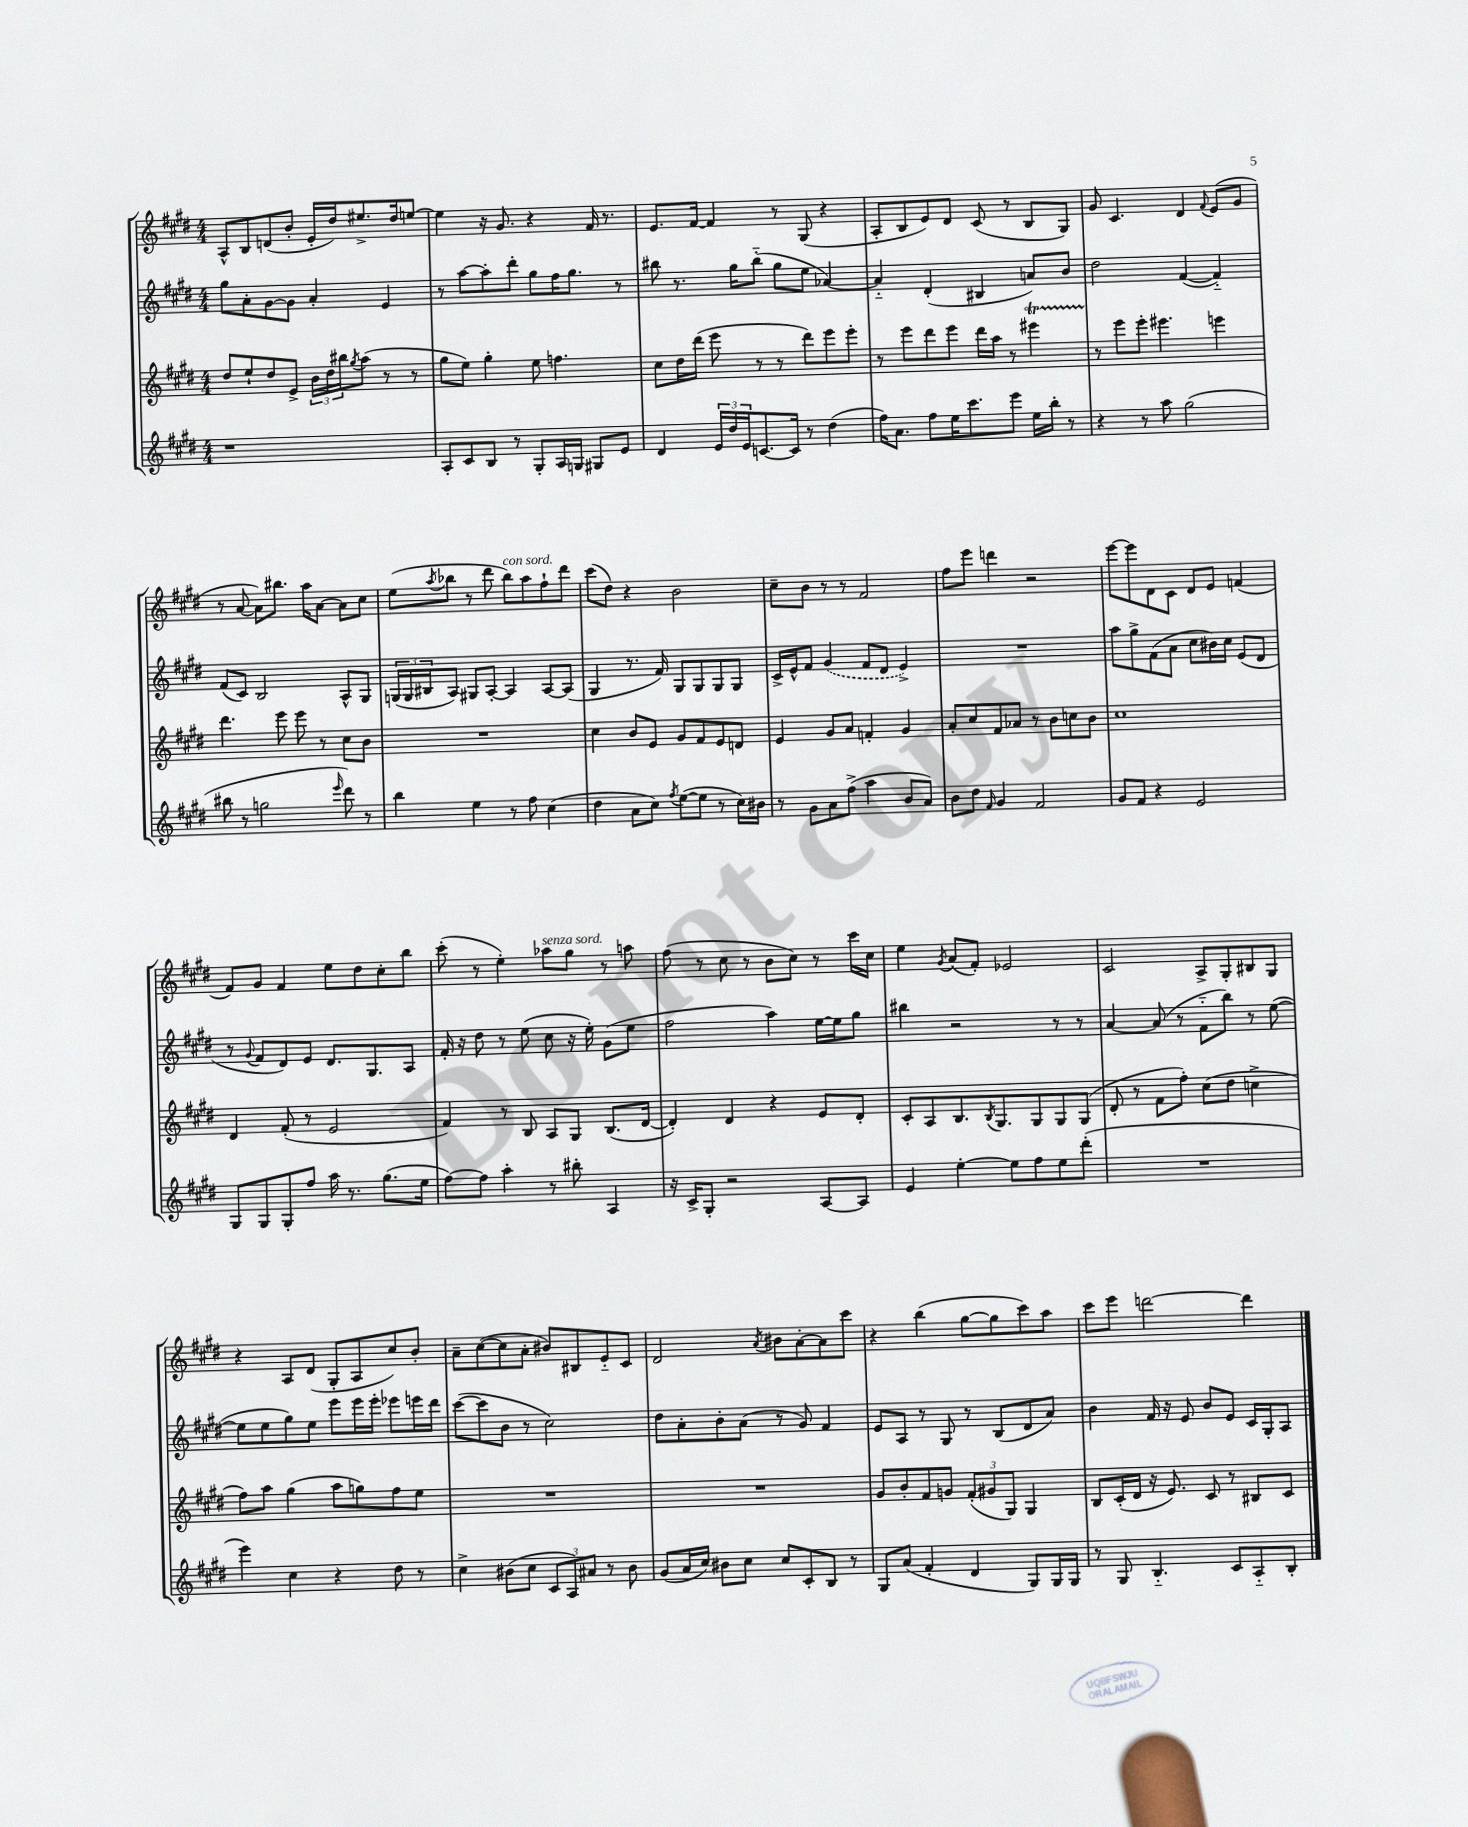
<<
\new StaffGroup <<
\new Staff = "s0" {
    \clef treble \key e \major \numericTimeSignature \time 4/4
    a8-^ b8 d'8( b'8-. e'16-. dis''16) eis''8.-> dis''16 e''8~ |
    e''4 r16 gis'8. r4 fis'16 r8. |
    e'8. fis'16~ fis'4 r8 gis8( r4 |
    a8-. b8 e'8) dis'8 cis'8( r8 b8 gis8) |
    gis'8 cis'4. dis'4 \appoggiatura { fis'8 } e'8( gis'8 |
    r8 a'8~ a'8) bis''8. a''16 a'8~ a'8 cis''8 |
    e''8( \acciaccatura { a''8 } bes''8 r8 dis'''8 bes''8^\markup { \italic "con sord." }) a''8 fis''8-! dis'''8 |
    cis'''8( dis''8) r4 b'2 |
    cis''8-- b'8 r8 r8 fis'2 |
    fis''8 e'''8 d'''4 r2 |
    e'''8~ e'''8 dis'8 cis'8 dis'8 e'8 f'4( |
    fis'8) gis'8 fis'4 e''8 dis''8 cis''8-. b''8 |
    cis'''8-.( r8 e''4-.) aes''8^\markup { \italic "senza sord." } gis''8 r8 a''8 |
    fis''8( r8 cis''8 r8 b'8 cis''8) r8 cis'''16 cis''16 |
    e''4 \acciaccatura { gis'8 } a'8( fis'8-.) ees'2 |
    cis'2 a8-> gis8-. bis8 gis8 |
    r4 a8 dis'8( gis8-. a8 cis''8) b'8-. |
    a'8-- cis''8~( cis''8 a'8-. bis'8) bis8 e'8-_ cis'8 |
    dis'2 \acciaccatura { a'8 } bis'8 a'8~-. a'8 cis'''8 |
    r4 b''4( gis''8~ gis''8 cis'''8) a''8 |
    cis'''8 e'''8 d'''2~ d'''4 \bar "|." |
}
\new Staff = "s1" {
    \clef treble \key e \major \numericTimeSignature \time 4/4
    gis''8 a'8-. gis'8~ gis'8 a'4-. e'4 |
    r8 a''8~ a''8-. dis'''8-. gis''8 fis''16 gis''8. r8 |
    bis''8 r8. gis''16 bis''8-_( gis''8 e''8 aes'4~) |
    aes'4-_ dis'4-.( bis4 a'8) b'8 |
    dis''2 fis'4~( fis'4-_) |
    fis'8( cis'8) b2 a8-^ gis8 |
    \tuplet 3/2 { g16( g16 bis16 } a8) gis8 a8~-. a4 a8~ a8( |
    gis4 r8. fis'16) gis8 gis8 gis8 gis8 |
    cis'16-> e'16-^ fis'8 \once \slurDashed gis'4( fis'8 dis'8 e'4->) |
    R1 |
    a''8 gis''8-> fis'8( a'8 cis''8 bis'16) cis''16 e'8( dis'8 |
    r8 \appoggiatura { gis'8 } fis'8 dis'8) e'8 dis'8. gis8. a8 |
    fis'16-. r16 dis''8 r8 e''8( cis''8 r16 e''16-.) gis'8( e''8 |
    fis''2 a''4) e''16~ e''16 gis''8 |
    bis''4 r2 r8 r8 |
    a'4~ a'8( r8 fis'8-_ b''8) r8 e''8~( |
    e''8 e''8 gis''8) e''8 e'''8 e'''16 e'''16-. ees'''8 e'''16 dis'''16 |
    cis'''8~( cis'''8 b'8 r8 cis''2) |
    dis''8 a'8-. b'8-. a'8( r8 gis'8) fis'4 |
    e'8 a8 r8 gis8 r8 b8( dis'8 a'8) |
    b'4 fis'16 r16 e'8 b'8 e'8 cis'16 gis16-. a8 \bar "|." |
}
\new Staff = "s2" {
    \clef treble \key e \major \numericTimeSignature \time 4/4
    dis''8 e''8-! dis''8 e'8-> \tuplet 3/2 { b'16 dis''16 bis''16 } \acciaccatura { gis''8 } a''8( r8 r8 |
    gis''8 e''8) gis''4-. e''8 f''4. |
    cis''8 dis''16 dis'''16( e'''8 r8 r8 dis'''8) e'''8 e'''8-. |
    r8 e'''8 dis'''8 e'''8 dis'''16 a''16 r8 eis'''4\startTrillSpan |
    r8\stopTrillSpan e'''8 e'''8-. eis'''4. e'''4 |
    dis'''4. e'''8 e'''8 r8 cis''8 b'8 |
    R1 |
    cis''4 b'8 e'8 gis'8 fis'8 e'8 d'8 |
    e'4 gis'8 a'8 f'4-. gis'4 |
    a'8-. cis''8 fis'8 aes'8 r8 b'8 c''8 b'8 |
    cis''1 |
    dis'4 fis'8-.( r8 e'2 |
    fis'4) r8 b8 a8 gis8 b8.( dis'16~ |
    dis'4-.) dis'4 r4 e'8 dis'8-. |
    cis'8-. a8 b8. \acciaccatura { b8 } gis8. gis8 gis8 gis8( |
    dis'8-. r8 fis'8 fis''8-.) cis''8( dis''8 c''4-> |
    fis''8) a''8 gis''4( a''8 g''8) fis''8 e''8 |
    R1 |
    R1 |
    gis'8 b'8-. fis'8 g'8 \tuplet 3/2 { fis'8-.( gis'8 gis8) } gis4 |
    b8 cis'16-.( dis'16 r16 e'8.) cis'8 r8 bis8 cis'8 \bar "|." |
}
\new Staff = "s3" {
    \clef treble \key e \major \numericTimeSignature \time 4/4
    r1 |
    a8-. cis'8 b8 r8 gis8-. a16 g16 gis8 e'8 |
    dis'4 \tuplet 3/2 { e'16 dis''16 e'16 } c'8.~ c'16 r8 dis''4( |
    fis''16) a'8. fis''8 e''16 cis'''8. e'''8 e''16 b''16-. r8 |
    r4 r8 a''8 gis''2( |
    bis''8 r8 g''2 \grace { e'''16 } dis'''8) r8 |
    b''4 e''4 r8 fis''8 cis''4( |
    dis''4 a'8 cis''8) \acciaccatura { fis''8 } e''8~( e''8 r8 cis''16) bis'16 |
    r8 gis'8 a'8 fis''8->( a''4 b'8 a'8) |
    b'8 dis''8 \grace { fis'16 } gis'4 fis'2 |
    gis'8 fis'8 r4 e'2 |
    gis8 gis8 gis8-. fis''8 a''16 r8. gis''8.( e''16 |
    fis''8~) fis''8 a''4-. r8 bis''8-. a4 |
    r16 cis'16-> gis8-. r2 a8~ a8 |
    e'4 e''4~-. e''8 fis''8 e''8 dis'''8-.( |
    R1 |
    e'''4) cis''4 r4 dis''8 r8 |
    cis''4-> bis'8( cis''8 \tuplet 3/2 { cis'8 a8) ais'8 } r8 bis'8 |
    gis'8( a'16 cis''16) bis'8 cis''8 cis''8 cis'8-. b8 r8 |
    gis8 a'8( fis'4-. dis'4 gis8) gis16 gis16 |
    r8 gis8 b4.-_ cis'8 a8-_ b8-. \bar "|." |
}
>>
>>
\layout { \context { \Score \remove "Bar_number_engraver" } }
